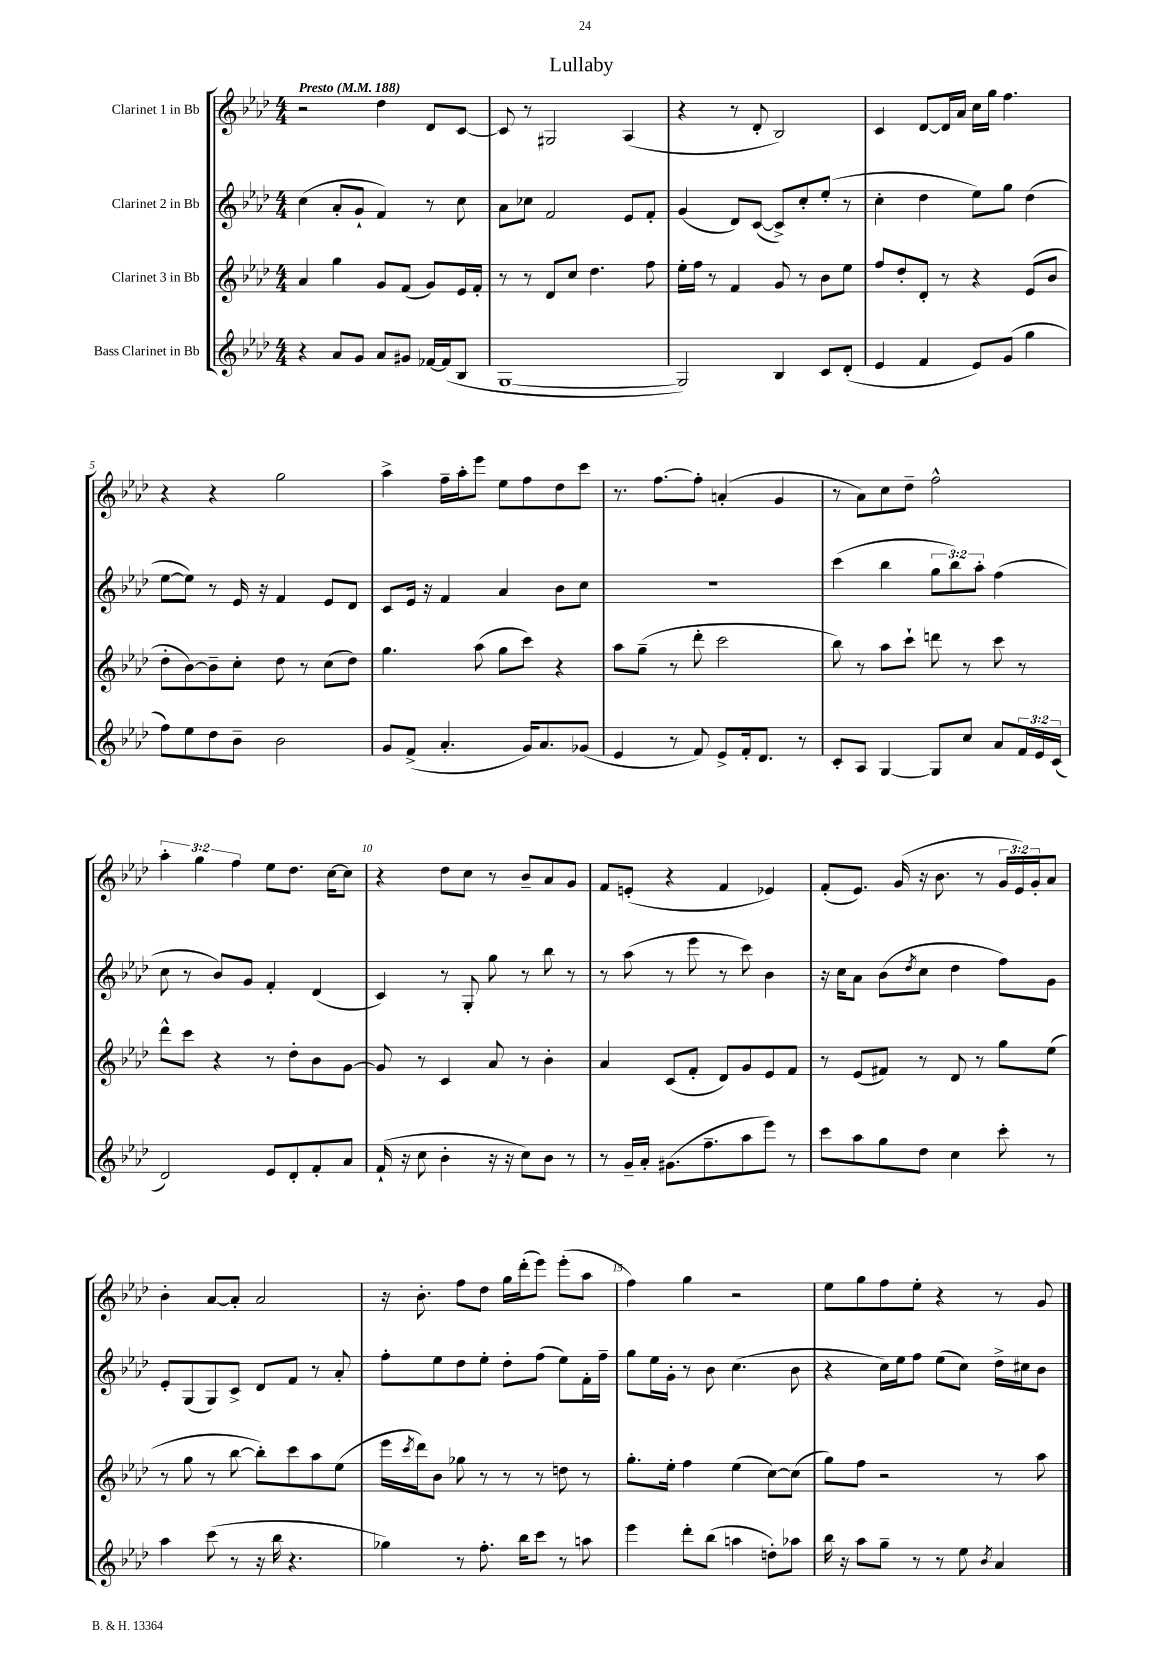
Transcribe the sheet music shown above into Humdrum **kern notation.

**kern	**kern	**kern	**kern
*staff4	*staff3	*staff2	*staff1
*clefG2	*clefG2	*clefG2	*clefG2
*k[b-e-a-d-]	*k[b-e-a-d-]	*k[b-e-a-d-]	*k[b-e-a-d-]
*M4/4	*M4/4	*M4/4	*M4/4
*MM188	*MM188	*MM188	*MM188
4r	4a-	(4cc	2r
8a-	4gg	8a-'	.
8g	.	8g`	.
8a-	8g	4f)	4dd-
8g#	(8f	.	.
[16f-	8g)	8r	8d-
(16f-]	.	.	.
8B-	16e-	8cc	[8c
.	16f'	.	.
=	=	=	=
[1G	8r	8a-	8c]
.	8r	8cc-	8r
.	8d-	2f	2G#
.	8cc	.	.
.	4.dd-	.	.
.	.	8e-	(4A-
.	8ff	8f'	.
=	=	=	=
2G])	16ee-'	(4g	4r
.	16ff	.	.
.	8r	.	.
.	4f	8d-)	8r
.	.	([8c	8d-'
4B-	8g	8c^])	2B-)
.	8r	8cc'	.
8c	8b-	(8ee-'	.
(8d-'	8ee-	8r	.
=	=	=	=
4e-	8ff	4cc'	4c
.	8dd-'	.	.
4f	8d-'	4dd-	[8d-
.	8r	.	16d-]
.	.	.	16a-
8e-)	4r	8ee-)	16cc
.	.	.	16gg
(8g	.	8gg	4.ff
4gg	(8e-	(4dd-	.
.	8b-	.	.
=	=	=	=
8ff)	8dd-'	[8ee-	4r
8ee-	[8b-)	8ee-])	.
8dd-	8b-~]	8r	4r
8b-~	8cc'	16e-	.
.	.	16r	.
2b-	8dd-	4f	2gg
.	8r	.	.
.	(8cc	8e-	.
.	8dd-)	8d-	.
=	=	=	=
8g	4.gg	8c	4aa-^
(8f^	.	16e-	.
.	.	16r	.
4.a-'	.	4f	16ff~
.	.	.	16aa-'
.	(8aa-	.	8eee-
.	8gg	4a-	8ee-
16g)	8ccc)	.	8ff
8.a-	.	.	.
.	4r	8b-	8dd-
(8g-	.	8cc	8ccc
=	=	=	=
4e-	8aa-	1r	8.r
.	(8gg~	.	.
.	.	.	[8.ff
8r	8r	.	.
8f)	8ddd-'	.	8ff']
8e-^	2ccc	.	(4a'
16f'	.	.	.
8.d-	.	.	.
.	.	.	4g
8r	.	.	.
=	=	=	=
8c'	8bb-)	(4ccc	8r
8A-	8r	.	8a-)
[4G	8aa-	4bb-	8cc
.	8ccc`	.	8dd-~
8G]	8ddd	12gg	2ff^^
.	.	12bb-)	.
8cc	8r	.	.
.	.	12aa-'	.
8a-	8ccc	(4ff	.
24f	8r	.	.
24e-	.	.	.
(24c	.	.	.
=	=	=	=
2d-)	8ddd-^^	8cc	6aa-'
.	8ccc	8r	.
.	.	.	6gg
.	4r	8b-)	.
.	.	.	6ff
.	.	8g	.
8e-	8r	4f'	8ee-
8d-'	8dd-'	.	8.dd-
8f'	8b-	(4d-	.
.	.	.	[16cc
8a-	[8g	.	8cc]
=	=	=	=
(16f`	8g]	4c)	4r
16r	.	.	.
8cc	8r	.	.
4b-'	4c	8r	8dd-
.	.	8G'	8cc
16r	8a-	8gg	8r
16r	.	.	.
8cc)	8r	8r	8b-~
8b-	4b-'	8bb-	8a-
8r	.	8r	8g
=	=	=	=
8r	4a-	8r	8f
16g~	.	(8aa-	(8e'
16a-'	.	.	.
(8.g#	(8c	8r	4r
.	8f'	8eee-	.
8.ff~	.	.	.
.	8d-)	8r	4f
8aa-	8g	8ccc)	.
8eee-)	8e-	4b-	4e-)
8r	8f	.	.
=	=	=	=
8ccc	8r	16r	(8f'
.	.	16cc	.
8aa-	(8e-	8a-	8.e-)
8gg	8f#)	(8b-	.
.	.	.	(16g
.	.	8qdd-	.
8dd-	8r	8cc	16r
.	.	.	8.b-
4cc	8d-	4dd-	.
.	8r	.	8r
8ccc'	8gg	8ff)	24g
.	.	.	24e-)
.	.	.	24g'
8r	(8ee-	8g	8a-
=	=	=	=
4aa-	8r	8e-'	4b-'
.	8gg	(8G	.
(8ccc	8r	8G)	[8a-
8r	[8bb-	8c^	8a-']
16r	8bb-'])	8d-	2a-
16bb-	.	.	.
4.r	8ccc	8f	.
.	8aa-	8r	.
.	(8ee-	8a-'	.
=	=	=	=
4gg-)	16eee-	8ff'	16r
.	8qccc	.	.
.	16ddd-)	.	8.b-'
.	8b-	8ee-	.
8r	8gg-	8dd-	8ff
8.ff'	8r	8ee-'	8dd-
.	8r	8dd-'	16gg
16bb-	.	.	(16ddd-'
8ccc	8r	(8ff	8eee-)
8r	8dd	8ee-)	(8eee-'
8aa	8r	16f'	8aa-
.	.	16ff~	.
=	=	=	=
4eee-	8.gg'	8gg	4ff)
.	.	16ee-	.
.	16ee-'	16g'	.
8ddd-'	4ff	8r	4gg
(8bb-	.	8b-	.
4aa	(4ee-	(4.cc	2r
8dd')	[8cc)	.	.
8aa-	(8cc]	8b-	.
=	=	=	=
16bb-	8gg)	4r	8ee-
16r	.	.	.
8aa-	8ff	.	8gg
8gg~	2r	16cc)	8ff
.	.	16ee-	.
8r	.	8ff	8ee-'
8r	.	(8ee-	4r
8ee-	.	8cc)	.
8qb-	.	.	.
4a-	8r	16dd-^	8r
.	.	16cc#	.
.	8aa-	8b-	8g
==	==	==	==
*-	*-	*-	*-
